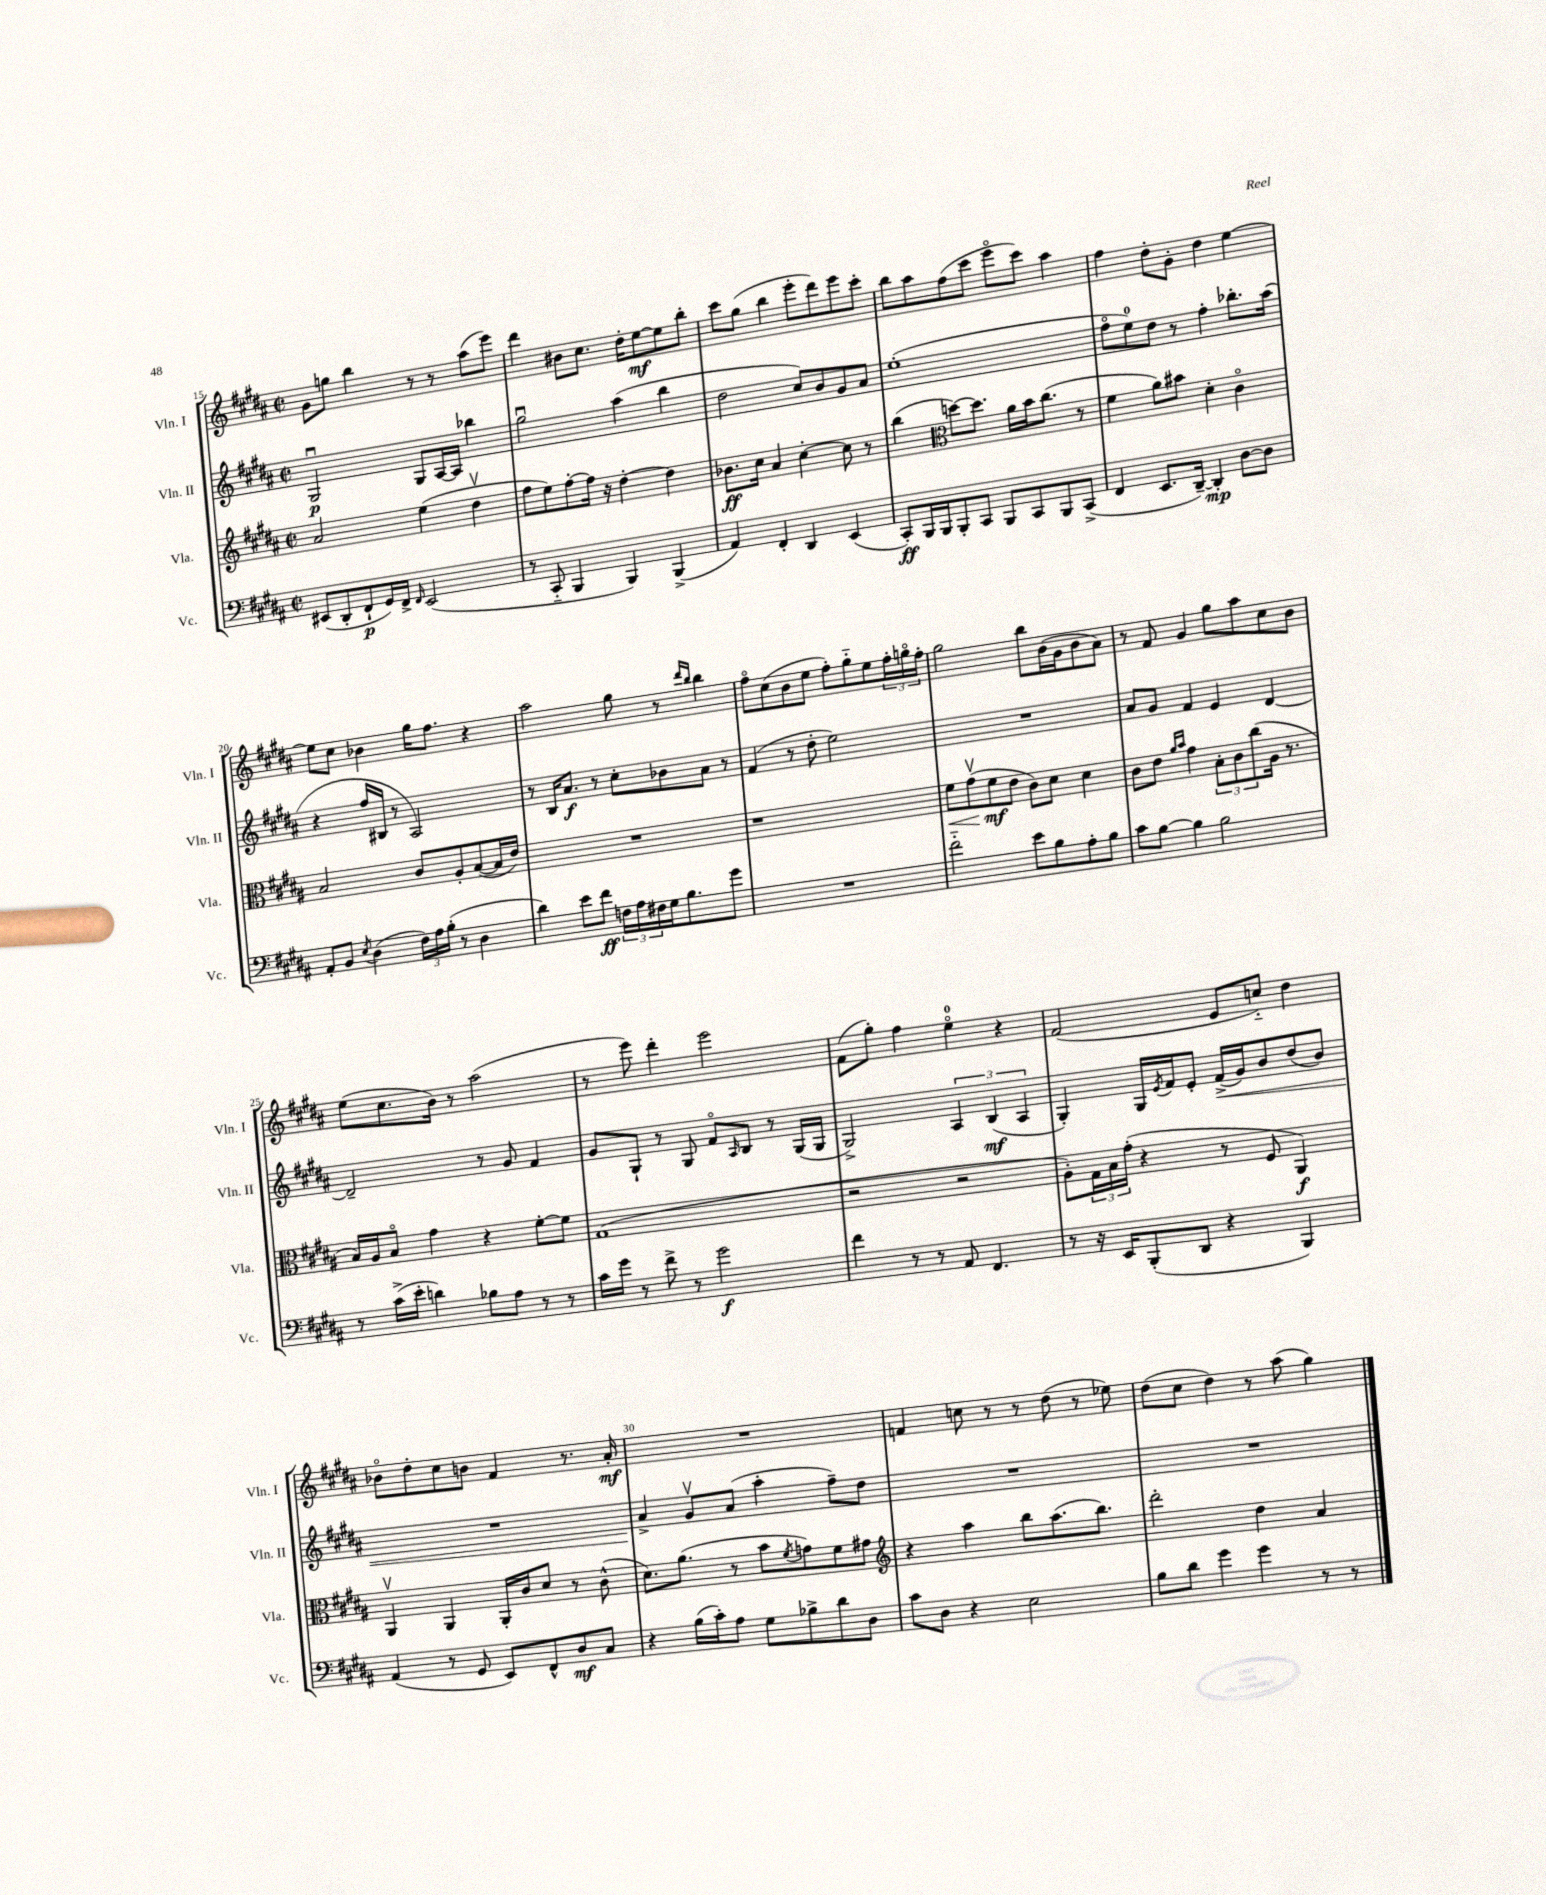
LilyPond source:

<<
\new StaffGroup <<
\new Staff = "s0" \with { instrumentName = "Vln. I" shortInstrumentName = "Vln. I" } {
    \clef treble \key b \major \defaultTimeSignature \time 2/2
    gis'8 g''8 b''4 r8 r8 ais''8( e'''8) |
    dis'''4 bis'8 cis''8. dis''16-. e''8~\mf e''8 b''8-. |
    cis'''8 gis''8( b''4 e'''8-. dis'''8) e'''8 cis'''8-. |
    b''8 ais''8 fis''8( cis'''8 e'''8\flageolet cis'''8) ais''4 |
    fis''4 dis''8-. gis'8-. dis''4 e''4~ |
    e''8 cis''8 bes'4 gis''16 fis''8. r4 |
    ais''2 gis''8 r8 \grace { dis'''16 b''16 } b''4 |
    fis''8\flageolet cis''8( b'8 e''8 fis''8-.) gis''8-_ e''8 \tuplet 3/2 { fis''16-. g''16\flageolet fis''16-. } |
    gis''2 b''8 b'16( gis'16 b'8 ais'8) |
    r8 fis'8 gis'4 gis''8 ais''8 cis''8 b'8 |
    e''8( cis''8. b'16) r8 ais''2( |
    r8 e'''8) dis'''4-. e'''2 |
    fis'8( gis''8-.) fis''4 e''4-0\flageolet r4 |
    fis'2( e'8 c''8-_) dis''4 |
    bes'8\flageolet dis''8-. cis''8 b'8 fis'4 r8. ais'16-.\mf |
    R1 |
    f'4 c''8 r8 r8 dis''8( r8 ees''8) |
    dis''8( cis''8 dis''4) r8 ais''8( gis''4) \bar "|." |
}
\new Staff = "s1" \with { instrumentName = "Vln. II" shortInstrumentName = "Vln. II" } {
    \clef treble \key b \major \defaultTimeSignature \time 2/2
    gis2\downbow\p gis8 ais16~ ais16 bes''4 |
    gis''2\downbow ais''4( b''4 |
    dis''2 cis''8) b'8 gis'8 ais'8 |
    e''1-.( |
    fis''8\flageolet e''8-0) dis''8 r8 fis''4-. bes''8.-. ais''16( |
    r4 fis''16 bis16 r8 ais2) |
    r8 b16 ais'8.\f r8 cis''8-. bes'8 ais'8 r8 |
    fis'4( r8 dis''8-. e''2) |
    R1 |
    ais'8 gis'8 fis'4 e'4 dis'4~ |
    dis'2-- r8 gis'8 fis'4 |
    gis'8 gis8-! r8 gis8 fis'8\flageolet \grace { ais16 } b8 r8 gis16( gis16 |
    gis2->) \tuplet 3/2 { ais4 b4\mf( ais4 } |
    gis4-.) gis16 \acciaccatura { e'8 } fis'16 e'8-. fis'16->\<( gis'16) b'8 dis''8( b'8) |
    R1 |
    ais'4->\! gis'8\upbow ais'8( ais''4-. fis''8--) dis''8 |
    R1 |
    R1 \bar "|." |
}
\new Staff = "s2" \with { instrumentName = "Vla." shortInstrumentName = "Vla." } {
    \clef treble \key b \major \defaultTimeSignature \time 2/2
    ais'2 e''4( dis''4\upbow |
    fis''8 e''8) fis''8~-. fis''16 r16 dis''4~-. dis''4 |
    bes'8.\ff cis''16 ais'4 cis''4~-. cis''8 r8 |
    b''4( \clef alto d''8~) d''8. ais'16 b'16 cis''8.( r8 |
    fis'4 ais'8) bis'8 dis'4-. cis'4\flageolet |
    b2 cis'8 ais8-. b8~( b16 e'16) |
    R1 |
    r1 |
    fis'8\< gis'8\upbow( fis'8\mf\! e'8 cis'8) dis'8 dis'4 |
    cis'8 e'8 \grace { ais'16 b'16 } gis'4 \tuplet 3/2 { b8-. cis'8 cis''8( } ais16 r8. |
    b16) ais16 b8\flageolet gis'4 r4 fis'8~-. fis'8 |
    gis1( |
    r2 r2 |
    ais8-.) \tuplet 3/2 { gis16 b16 gis'16-.( } r4 r8 fis8 ais,4\f) |
    ais,4\upbow ais,4 ais,16-. cis'16 dis'8 r8 cis'8-^( |
    dis'8.) ais'8.( r8 b'8 \acciaccatura { fis'8 } g'8) fis'8 gis'8 |
    \clef treble r4 ais''4 b''8 ais''8.( b''8.) |
    dis'''2-. dis''4 ais'4 \bar "|." |
}
\new Staff = "s3" \with { instrumentName = "Vc." shortInstrumentName = "Vc." } {
    \clef bass \key b \major \defaultTimeSignature \time 2/2
    eis,8( dis,8-. fis,8-!\p gis,16) fis,16-> \grace { fis,16 } eis,2( |
    r8 cis,8-_ b,,4 b,,4) b,,4->( |
    ais,4) fis,4-. dis,4 e,4( |
    cis,8-.\ff) b,,16 b,,16 b,,8-. cis,8 b,,8 cis,8 b,,8 cis,8->( |
    fis,4 e,8. dis,16~--) dis,4-.\mp dis8~ dis8 |
    ais,8-. b,8 \acciaccatura { e8 } dis4( \tuplet 3/2 { fis16) ais16 b16-.( } r8 dis4 |
    dis'4) e'8 fis'8\ff \tuplet 3/2 { f16 ais16 fis16 } gis16 b8. gis'8 |
    R1 |
    fis'2-_ e'8 b8 ais8-. b8 |
    cis'8 b8~ b4 b2 |
    r8 cis'16->( e'16-. d'4) bes8 ais8 r8 r8 |
    cis'16 gis'16 r8 fis'8-> r8 gis'2\f |
    fis'4 r8 r8 ais,8 fis,4. |
    r8 r16 e,16 b,,8-.( dis,8 r4 b,,4) |
    ais,4( r8 gis,8 e,8) fis,8-^ dis8\mf cis8 |
    r4 b16( cis'16-.) ais8 gis8 bes8-> dis'8 dis8 |
    cis'8 dis8 r4 e2 |
    b8 dis'8 gis'4 gis'4 r8 r8 \bar "|." |
}
>>
>>
\layout { \context { \Score currentBarNumber = #15 \override BarNumber.break-visibility = ##(#f #t #t) barNumberVisibility = #(every-nth-bar-number-visible 5) } }
